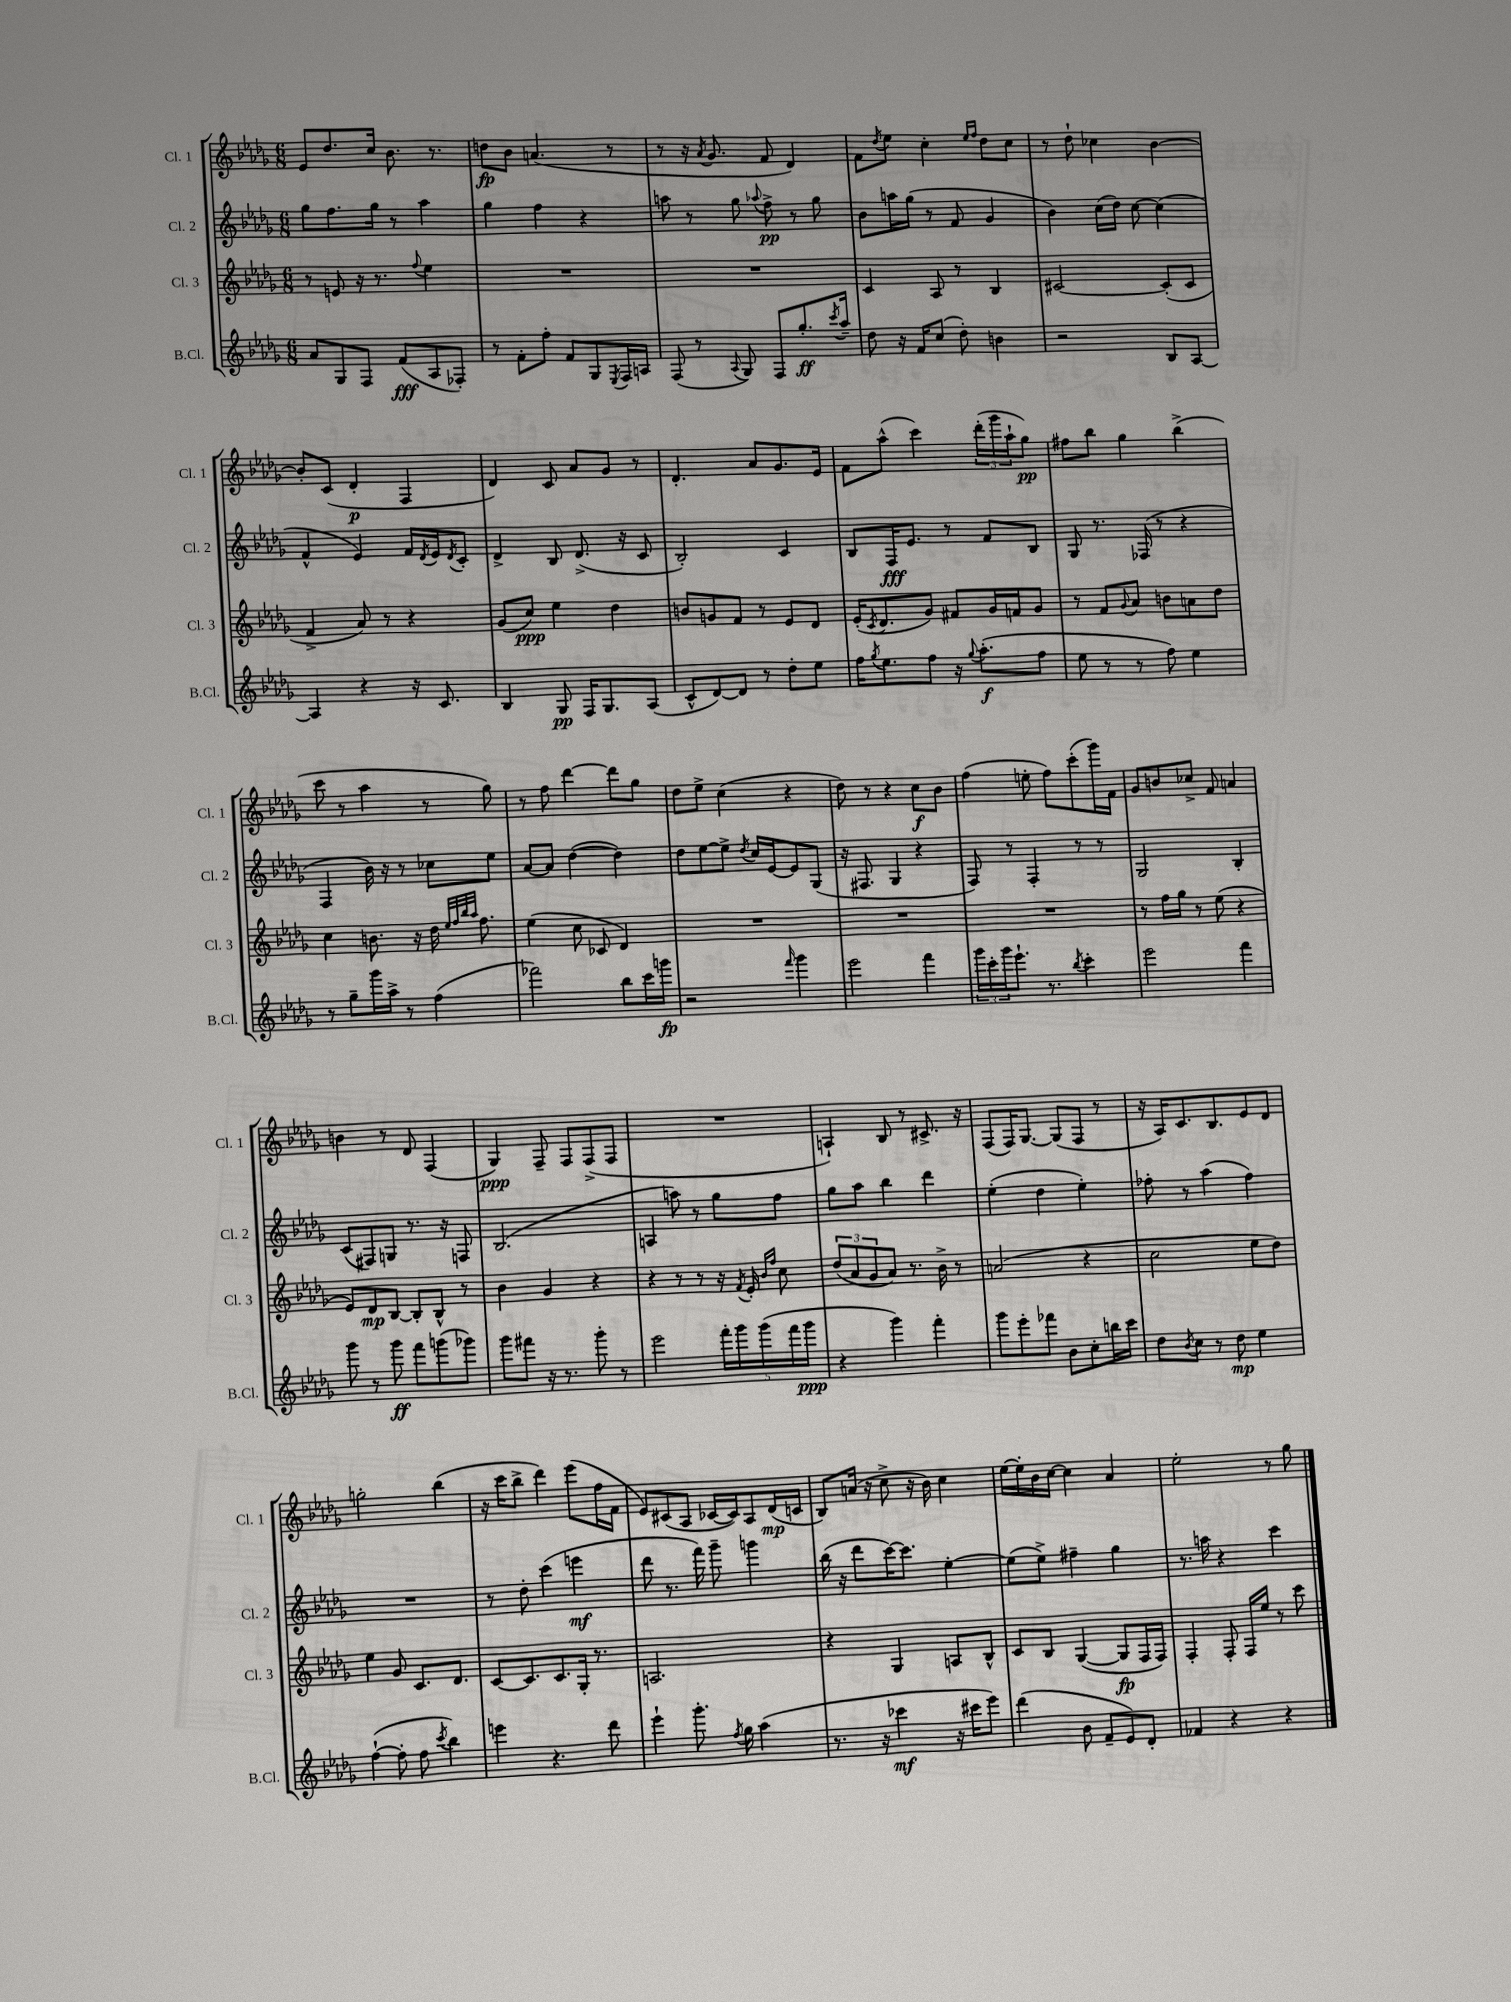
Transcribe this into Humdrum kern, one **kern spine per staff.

**kern	**dynam	**kern	**dynam	**kern	**dynam	**kern	**dynam
*part4	*part4	*part3	*part3	*part2	*part2	*part1	*part1
*staff4	*staff4	*staff3	*staff3	*staff2	*staff2	*staff1	*staff1
*I"B.Cl.	*	*I"Cl. 3	*	*I"Cl. 2	*	*I"Cl. 1	*
*I'B.Cl.	*	*I'Cl. 3	*	*I'Cl. 2	*	*I'Cl. 1	*
*clefG2	*	*clefG2	*	*clefG2	*	*clefG2	*
*k[b-e-a-d-g-]	*	*k[b-e-a-d-g-]	*	*k[b-e-a-d-g-]	*	*k[b-e-a-d-g-]	*
*M6/8	*	*M6/8	*	*M6/8	*	*M6/8	*
=18	=18	=18	=18	=18	=18	=18	=18
8a-/L	.	8r	.	8gg-\L	.	8e-/L	.
8G-/	.	8en/	.	8.ff\	.	8.dd-/	.
8F/J	.	16r	.	.	.	.	.
.	.	8.r	.	16gg-\Jk	.	16cc/Jk	.
(8f/L	fff	.	.	8r	.	8.b-\	.
.	.	8qqff/	.	.	.	.	.
8A-/	.	4ee-\	.	4aa-\	.	.	.
.	.	.	.	.	.	8.r	.
8F-X'/J)	.	.	.	.	.	.	.
=19	=19	=19	=19	=19	=19	=19	=19
8r	.	2.r	.	4gg-\	.	8ddn\L	fp
8f'\L	.	.	.	.	.	8b-\J	.
8ff'\J	.	.	.	4ff\	.	(4.an/	.
8f/L	.	.	.	.	.	.	.
8G-/	.	.	.	4r	.	.	.
8qE-/	.	.	.	.	.	.	.
16F/L	.	.	.	.	.	8r	.
16An/JJ	.	.	.	.	.	.	.
=20	=20	=20	=20	=20	=20	=20	=20
(8F/	.	2.r	.	8aan\	.	8r	.
8r	.	.	.	8r	.	16r	.
.	.	.	.	.	.	8qa-/	.
.	.	.	.	.	.	8.g-/	.
8qqA-/	.	.	.	.	.	.	.
8G-/)	.	.	.	8gg-\	.	.	.
.	.	.	.	8qqaa-X/	.	.	.
8F/L	.	.	.	8ff^\	pp	8f/	.
8.gg-'/	ff	.	.	8r	.	4d-/)	.
.	.	.	.	8gg-\	.	.	.
8qccc/	.	.	.	.	.	.	.
16aa-~/Jk	.	.	.	.	.	.	.
=21	=21	=21	=21	=21	=21	=21	=21
8dd-\	.	4c/	.	8b-\L	.	8f\L	.
.	.	.	.	.	.	8qdd-/	.
16r	.	.	.	16aan\L	.	8ee-\J	.
16f/KL	.	.	.	(16gg-\JJ	.	.	.
(8cc/J	.	8A-/	.	8r	.	4cc'\	.
8dd-'\)	.	8r	.	8f/	.	.	.
.	.	.	.	.	.	16qqee-/LL	.
.	.	.	.	.	.	16qqff/JJ	.
4bn\	.	4B-/	.	4g-/	.	8dd-\L	.
.	.	.	.	.	.	8cc\J	.
=22	=22	=22	=22	=22	=22	=22	=22
2r	.	[2c#X/	.	4b-\)	.	8r	.
.	.	.	.	.	.	8dd-`\	.
.	.	.	.	(16cc\LL	.	4cc-X\	.
.	.	.	.	16dd-\JJ)	.	.	.
.	.	.	.	[8cc\	.	.	.
8B-/L	.	(8c#'/L]	.	(4cc\]	.	[4b-\	.
[8A-/J	.	8c#/J	.	.	.	.	.
!!LO:LB:g=z
=23	=23	=23	=23	=23	=23	=23	=23
4A-/]	.	4f^/	.	4f^^/	.	8b-'/L]	.
.	.	.	.	.	.	(8c/J	.
4r	.	8a-/)	.	4e-/)	.	4d-'/	p
.	.	8r	.	.	.	.	.
16r	.	4r	.	16f/LL	.	4F/	.
.	.	.	.	8qd-/	.	.	.
8.c/	.	.	.	16e-/J	.	.	.
.	.	.	.	8qd-/	.	.	.
.	.	.	.	8c'/J	.	.	.
=24	=24	=24	=24	=24	=24	=24	=24
4B-/	.	(8g-/L	.	4d-^/	.	4d-/)	.
.	.	8cc/J)	ppp	.	.	.	.
8G-/	pp	4ee-\	.	8B-/	.	8c/	.
16F/KL	.	.	.	(8.d-^/	.	8a-/L	.
8.G-/	.	.	.	.	.	.	.
.	.	4dd-\	.	.	.	8g-/J	.
.	.	.	.	16r	.	.	.
(8A-/J	.	.	.	8c/	.	8r	.
=25	=25	=25	=25	=25	=25	=25	=25
8c^^/L	.	8bn/L	.	2B-'/)	.	4.d-'/	.
[8d-/)	.	8gn/	.	.	.	.	.
8d-/J]	.	8f/J	.	.	.	.	.
8r	.	8r	.	.	.	8a-/L	.
8dd-'\L	.	8e-/L	.	4c/	.	8.g-/	.
8ee-\J	.	8d-/J	.	.	.	.	.
.	.	.	.	.	.	16e-/Jk	.
=26	=26	=26	=26	=26	=26	=26	=26
16ff\KL	.	(16e-'/KL	.	8B-/L	.	8f\L	.
8qgg-/	.	8qc/	.	.	.	.	.
8.ee-\	.	8.d-/	.	.	.	.	.
.	.	.	.	16F/K	fff	(8aa-^^\J	.
.	.	.	.	8.e-/J	.	.	.
8ff\J	.	8g-/J)	.	.	.	4ccc\)	.
16r	.	8f#X/L	.	8r	.	.	.
8qqgg-/	.	.	.	.	.	.	.
(8.aa-'\L	f	.	.	.	.	.	.
.	.	16g-/L	.	8f/L	.	(24ddd-'\LL	.
.	.	.	.	.	.	24ggg-\	.
.	.	16fn/J	.	.	.	.	.
.	.	.	.	.	.	24aa-`\J	.
8ff\J	.	8g-/J	.	8B-/J	.	8gg-\J)	pp
=27	=27	=27	=27	=27	=27	=27	=27
8ee-\	.	8r	.	8G-/	.	8ff#X\L	.
8r	.	8f/L	.	8.r	.	8bb-\J	.
.	.	8qqg-/	.	.	.	.	.
8r	.	8a-/J	.	.	.	4gg-\	.
.	.	.	.	(16F-X/	.	.	.
8ff\)	.	8bn\L	.	8r	.	.	.
4ee-\	.	8an\	.	4r	.	(4bb-^\	.
.	.	8dd-\J	.	.	.	.	.
!!LO:LB:g=z
=28	=28	=28	=28	=28	=28	=28	=28
8r	.	4cc\	.	4F/	.	8ccc\	.
8gg-~\L	.	.	.	.	.	8r	.
16ggg-\L	.	8.bn\	.	16b-\)	.	4aa-\	.
16aa-^\JJ	.	.	.	16r	.	.	.
8r	.	.	.	8r	.	.	.
.	.	16r	.	.	.	.	.
(4ff\	.	16dd-\	.	8cc-X\L	.	8r	.
.	.	32qqee-/LLL	.	.	.	.	.
.	.	32qqff/	.	.	.	.	.
.	.	32qqbb-/	.	.	.	.	.
.	.	32qqaa-/JJJ	.	.	.	.	.
.	.	8.ff\	.	.	.	.	.
.	.	.	.	8ee-\J	.	8gg-\)	.
=29	=29	=29	=29	=29	=29	=29	=29
2fff-X\)	.	(4ee-\	.	[8a-/L	.	8r	.
.	.	.	.	8a-/J]	.	8ff\	.
.	.	8cc\	.	([4dd-\	.	[4ddd-\	.
.	.	8c-X/	.	.	.	.	.
8bb-\L	.	4d-/)	.	4dd-\])	.	8ddd-\L]	.
16ccc\L	.	.	.	.	.	8gg-\J	.
16gggn\JJ	fp	.	.	.	.	.	.
=30	=30	=30	=30	=30	=30	=30	=30
2r	.	2.r	.	8dd-\L	.	8dd-\L	.
.	.	.	.	[8ee-\	.	8ee-^\J	.
.	.	.	.	8ee-^\J]	.	(4cc\	.
.	.	.	.	8qdd-/	.	.	.
.	.	.	.	16cc/LL	.	.	.
.	.	.	.	[16e-/J	.	.	.
16qqfff/	.	.	.	.	.	.	.
4ggg-\	.	.	.	8e-/]	.	4r	.
.	.	.	.	(8G-/J	.	.	.
=31	=31	=31	=31	=31	=31	=31	=31
2eee-\	.	2.r	.	16r	.	8dd-\)	.
.	.	.	.	8.F#X/	.	.	.
.	.	.	.	.	.	8r	.
.	.	.	.	4G-/	.	4r	.
4fff\	.	.	.	4r	.	8cc\L	f
.	.	.	.	.	.	8b-\J	.
=32	=32	=32	=32	=32	=32	=32	=32
24ggg-\LL	.	2.r	.	8F/)	.	(4ff\	.
24ccc'\	.	.	.	.	.	.	.
24ggg-\J	.	.	.	.	.	.	.
8.eee-`\J	.	.	.	8r	.	.	.
.	.	.	.	4F'/	.	8een'\	.
8.r	.	.	.	.	.	.	.
.	.	.	.	.	.	8ff\L)	.
8qbb-/	.	.	.	.	.	.	.
4ccc'\	.	.	.	8r	.	(8ccc'\	.
.	.	.	.	8r	.	16ggg-\L)	.
.	.	.	.	.	.	16f\JJ	.
=33	=33	=33	=33	=33	=33	=33	=33
2eee-\	.	8r	.	2G-/	.	8g-/L	.
.	.	16ff\LL	.	.	.	8bn/	.
.	.	16gg-\JJ	.	.	.	.	.
.	.	8r	.	.	.	8cc-X^/J	.
.	.	(8ee-\	.	.	.	8f/	.
4fff\	.	4r	.	4B-'/	.	4an/	.
!!LO:LB:g=z
=34	=34	=34	=34	=34	=34	=34	=34
8ggg-\	.	8e-/L)	.	(8c/L	.	4bn\	.
8r	.	8d-/	mp	8F#X/)	.	.	.
8ggg-\	ff	[8B-/J	.	8Gn/J	.	8r	.
8fff\L	.	8B-'/L]	.	8.r	.	8d-/	.
(8gggn\	.	8B-^^/J	.	.	.	(4F/	.
.	.	.	.	16r	.	.	.
8ggg-X\J)	.	8r	.	8Fn/	.	.	.
=35	=35	=35	=35	=35	=35	=35	=35
8ggg-\L	.	4b-\	.	(2.B-/	.	4G-/)	ppp
8fff#X\J	.	.	.	.	.	.	.
16r	.	4g-/	.	.	.	8F~/	.
8.r	.	.	.	.	.	.	.
.	.	.	.	.	.	8F/L	.
8ggg-'\	.	4r	.	.	.	(8F^/	.
8r	.	.	.	.	.	8F/J	.
=36	=36	=36	=36	=36	=36	=36	=36
2eee-\	.	4r	.	4An/	.	2.r	.
.	.	8r	.	8aan\)	.	.	.
.	.	8r	.	8r	.	.	.
20fff'\LL	.	16r	.	8gg-\L	.	.	.
20ggg-\	.	.	.	.	.	.	.
.	.	8qf/	.	.	.	.	.
.	.	16e-'/	.	.	.	.	.
(20ggg-\	.	.	.	.	.	.	.
.	.	16qqb-/LL	.	.	.	.	.
.	.	16qqff/JJ	.	.	.	.	.
.	.	8cc\	.	8ff\J	.	.	.
20fff\	.	.	.	.	.	.	.
20ggg-\JJ	ppp	.	.	.	.	.	.
=37	=37	=37	=37	=37	=37	=37	=37
4r	.	(12dd-/L	.	8gg-\L	.	4An`/)	.
.	.	12a-/	.	.	.	.	.
.	.	.	.	8aa-\J	.	.	.
.	.	12g-/	.	.	.	.	.
4ggg-\)	.	8a-/J)	.	4bb-\	.	8B-/	.
.	.	8.r	.	.	.	8r	.
4fff'\	.	.	.	4ddd-\	.	8.c#X^/	.
.	.	16b-^\	.	.	.	.	.
.	.	8r	.	.	.	.	.
.	.	.	.	.	.	16r	.
=38	=38	=38	=38	=38	=38	=38	=38
8ggg-\L	.	(2an/	.	(4ee-'\	.	(8F/L	.
8eee-'\	.	.	.	.	.	16F/K)	.
.	.	.	.	.	.	[8.G-/J	.
8fff-X\J	.	.	.	4dd-\	.	.	.
8b-\L	.	.	.	.	.	(8G-/L]	.
8cc'\	.	4r	.	4ee-'\)	.	8F/J	.
16bbn\L	.	.	.	.	.	8r	.
16ccc\JJ	.	.	.	.	.	.	.
=39	=39	=39	=39	=39	=39	=39	=39
8dd-\L	.	2cc\	.	8ff-X'\	.	16r	.
.	.	.	.	.	.	16A-/KL)	.
8qb-/	.	.	.	.	.	.	.
8cc\J	.	.	.	8r	.	8.c/	.
8r	.	.	.	(4aa-\	.	.	.
.	.	.	.	.	.	8.B-/	.
8dd-\	mp	.	.	.	.	.	.
4ee-\	.	8ee-\L	.	4ff-\)	.	8e-/	.
.	.	8dd-\J)	.	.	.	8d-/J	.
!!LO:LB:g=z
=40	=40	=40	=40	=40	=40	=40	=40
([4ff`\	.	4ee-\	.	2.r	.	2ggn'\	.
8ff'\]	.	8g-/	.	.	.	.	.
8ff\	.	8.c/L	.	.	.	.	.
8qccc/	.	.	.	.	.	.	.
4bb-\)	.	.	.	.	.	(4bb-\	.
.	.	8.d-/J	.	.	.	.	.
=41	=41	=41	=41	=41	=41	=41	=41
4eeen\	.	[8c/L	.	8r	.	16r	.
.	.	.	.	.	.	16ccc\KL	.
.	.	8.c/]	.	8dd-'\	.	8bb-^\J	.
4.r	.	.	.	(4ccc\	.	4ddd-\)	.
.	.	8.c/	.	.	.	.	.
.	.	16G-'/Jk	.	4eeen\	mf	(8eee-\L	.
.	.	8.r	.	.	.	.	.
8ddd-\	.	.	.	.	.	16ff\L	.
.	.	.	.	.	.	16f\JJ	.
=42	=42	=42	=42	=42	=42	=42	=42
4eee-`\	.	2.An/	.	8ddd-\	.	8e-/L)	.
.	.	.	.	8.r	.	(8c#X/	.
8.ggg-'\	.	.	.	.	.	8A-/J	.
.	.	.	.	16fff\)	.	.	.
.	.	.	.	8ggg-~\	.	[16c-X/LL	.
8qff/	.	.	.	.	.	.	.
16gg-\	.	.	.	.	.	16c-/J])	.
(4aa-\	.	.	.	4gggn\	.	8A-/	.
.	.	.	.	.	.	(16d-/L	mp
.	.	.	.	.	.	16cn/JJ	.
=43	=43	=43	=43	=43	=43	=43	=43
8.r	.	4r	.	(16bb-\	.	8B-/L)	.
.	.	.	.	16r	.	.	.
.	.	.	.	8ddd-\L	.	(16an/Jk	.
16r	.	.	.	.	.	16r	.
4ccc-X\	mf	4G-/	.	[16ccc\K)	.	8cc^\	.
.	.	.	.	8.ccc\J]	.	.	.
.	.	.	.	.	.	16r	.
.	.	.	.	.	.	16b-\)	.
16r	.	8An/L	.	[4ee-'\	.	4cc\	.
16ccc#X\KL	.	.	.	.	.	.	.
8eee-\J)	.	8B-^^/J	.	.	.	.	.
=44	=44	=44	=44	=44	=44	=44	=44
(4ddd-\	.	8c/L	.	(8ee-\L]	.	[16ee-\LL	.
.	.	.	.	.	.	16ee-'\]	.
.	.	8B-/J	.	8ee-^\J)	.	16b-\	.
.	.	.	.	.	.	[16cc\JJ	.
8b-\	.	([4G-/	.	4ff#X~\	.	4cc\]	.
8f~/L	.	.	.	.	.	.	.
8e-/)	.	8G-/L]	fp	4gg-\	.	4a-/	.
8d-'/J	.	16F/L	.	.	.	.	.
.	.	16F/JJ)	.	.	.	.	.
=45	=45	=45	=45	=45	=45	=45	=45
4f-X/	.	4F'/	.	8.r	.	2ee-'\	.
.	.	.	.	16aan\	.	.	.
4r	.	8F'/	.	4r	.	.	.
.	.	16F/LL	.	.	.	.	.
.	.	16ee-/JJ	.	.	.	.	.
4r	.	8r	.	4ccc\	.	8r	.
.	.	8ccc\	.	.	.	8gg-\	.
==	==	==	==	==	==	==	==
*-	*-	*-	*-	*-	*-	*-	*-
